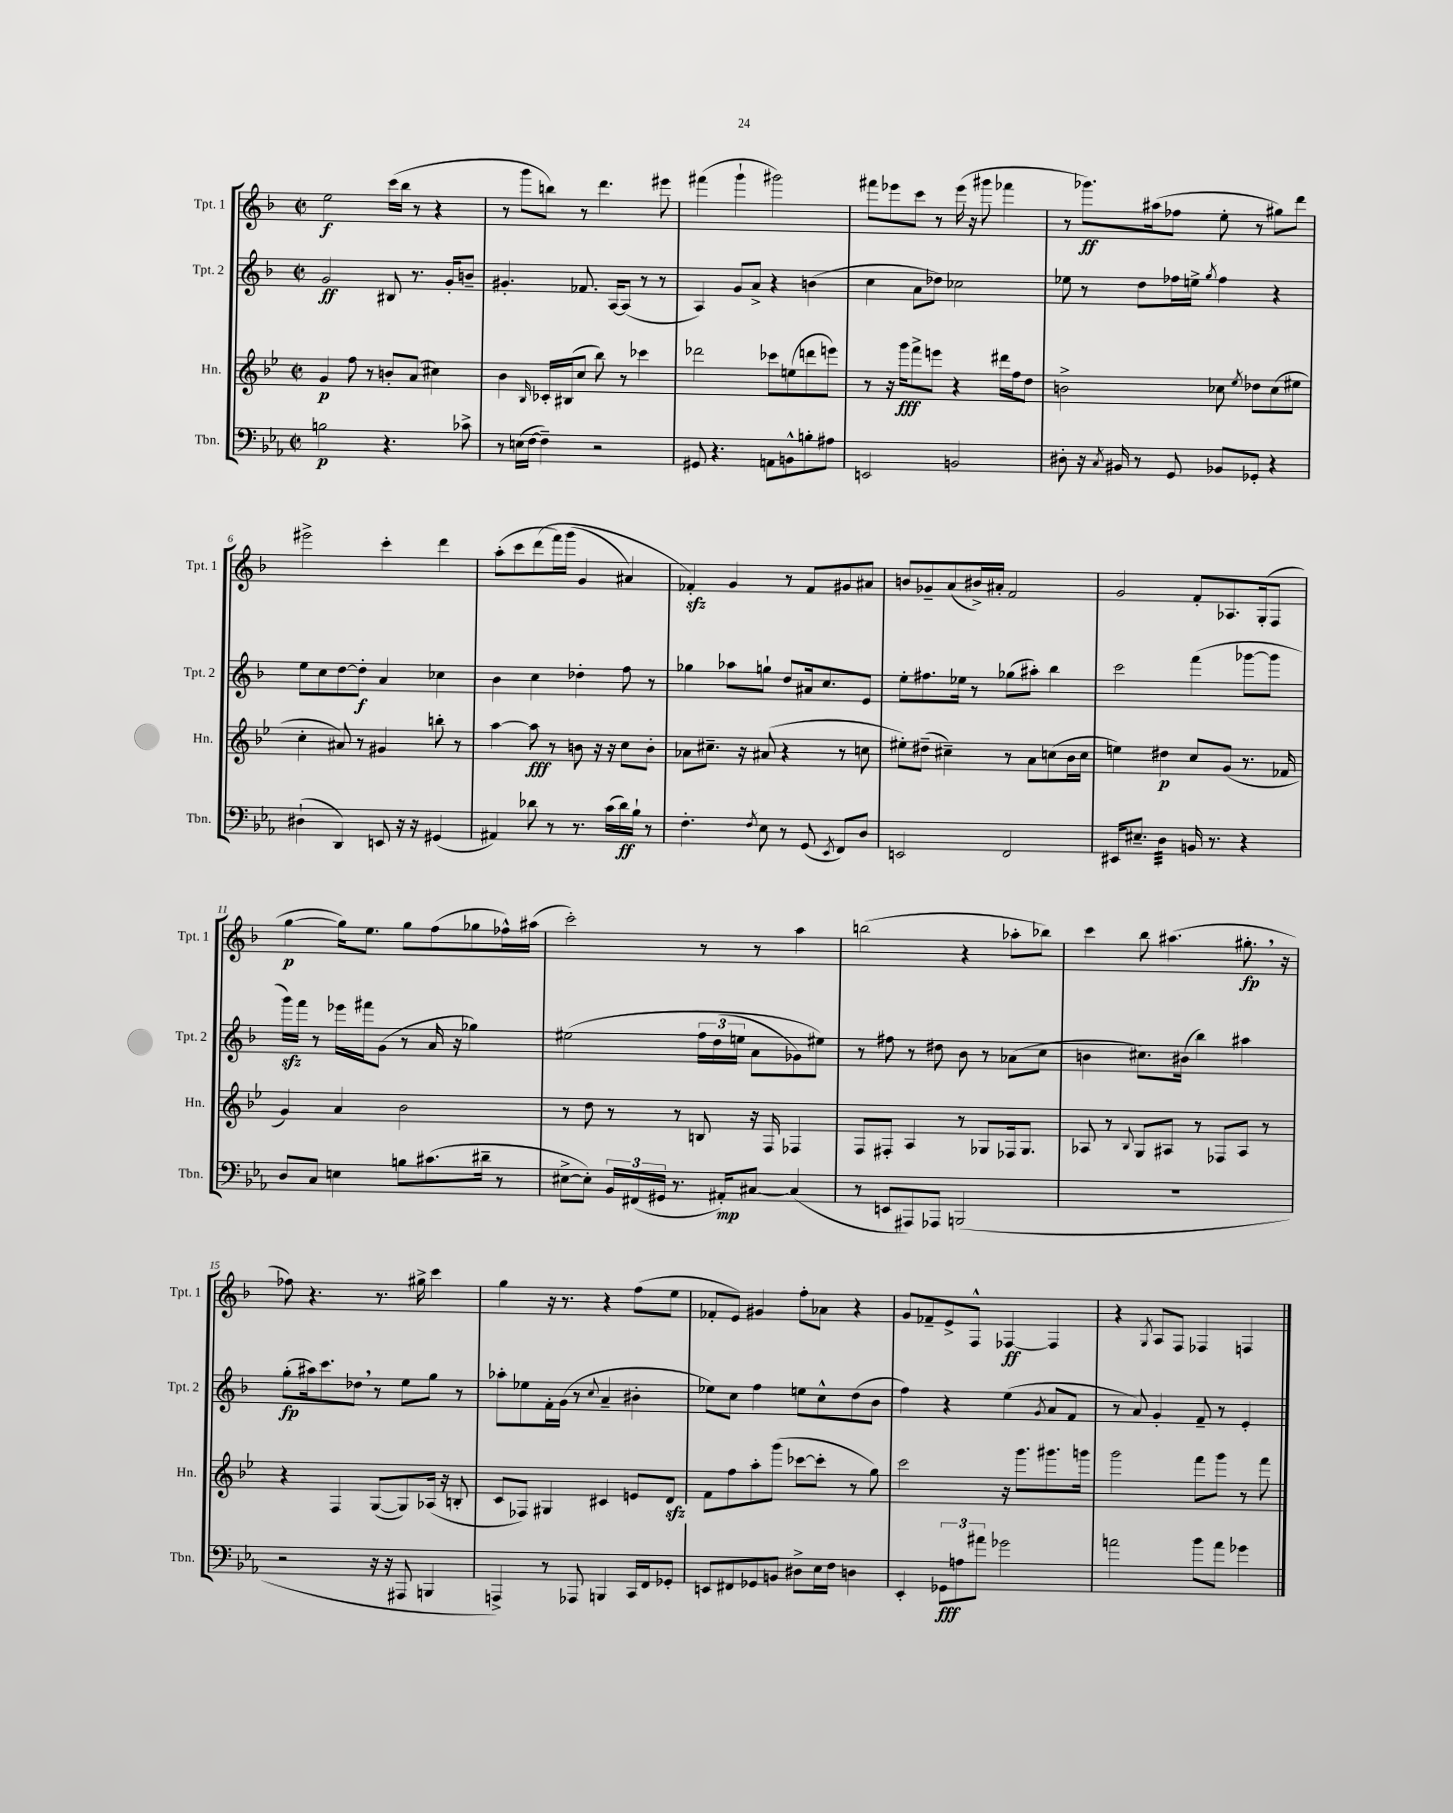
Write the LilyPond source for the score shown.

<<
\new StaffGroup <<
\new Staff = "s0" \with { instrumentName = "Tpt. 1" shortInstrumentName = "Tpt. 1" } {
    \clef treble \key f \major \defaultTimeSignature \time 2/2
    \autoBeamOff e''2\f c'''16[( bes''16] r8 r4 |
    r8 g'''8[ b''8]) r8 d'''4. eis'''8 |
    fis'''4( g'''4-! gis'''2) |
    fis'''8[ ees'''8 c'''8] r8 ees'''16( r16 gis'''8 fes'''4 |
    r8 ges'''8.[\ff) ais''16( fes''8] e''8-. r8 gis''8[) d'''8] |
    eis'''2-> c'''4-. d'''4 |
    a''8[-.( c'''8 d'''8\( f'''16) g'''16]( g'4 ais'4) |
    fes'4-.\sfz\) g'4 r8 fes'8[ gis'8 ais'8] |
    b'8[ ges'8-- a'8( bis'16->) ais'16]-. f'2 |
    g'2 f'8[-. aes8. g16-.( f8] |
    g''4~\p g''16[) e''8.] g''8[ f''8( ges''8 fes''16-^) ais''16]( |
    c'''2-.) r8 r8 a''4 |
    b''2( r4 aes''8[-. bes''8]) |
    c'''4 bes''8 ais''4.( gis''8.-.\fp \breathe r16 |
    fes''8) r4. r8. gis''16-> c'''4 |
    g''4 r16 r8. r4 f''8[( e''8] |
    fes'8[-. e'8]) gis'4 f''8[-. aes'8] r4 |
    g'8[ fes'8-- e'8-> f8]-^ fes4~\ff fes4 |
    r4 \acciaccatura { g8 } a8[ f8] fes4 f4 \bar "|." |
}
\new Staff = "s1" \with { instrumentName = "Tpt. 2" shortInstrumentName = "Tpt. 2" } {
    \clef treble \key f \major \defaultTimeSignature \time 2/2
    \autoBeamOff g'2\ff bis8 r8. g'16[-. b'8]-- |
    gis'4.-. fes'8. a16[~ a8]( r8 r8 |
    a4) g'8[ a'8]-> r4 b'4( |
    c''4 a'8[ des''8]) ces''2 |
    ees''8 r8 d''8[ fes''16 e''16]-> \acciaccatura { g''8 } fes''4 r4 |
    e''8[ c''8 d''8~ d''8]-.\f a'4 ces''4 |
    bes'4 c''4 des''4-. f''8 r8 |
    ges''4 aes''8[ g''8]-! d''8[ ais'16 c''8. e'8] |
    e''8[-. fis''8. ees''16] r8 ges''8[( ais''8]-.) bes''4 |
    c'''2 f'''4( ges'''8[~ ges'''8] |
    g'''16[\sfz) f'''16] r8 ees'''16[ fis'''16 g'8]( r8 a'16 r16 ges''4) |
    eis''2\( \tuplet 3/2 { f''16[ d''16( e''16] } a'8[ ges'8) eis''8]\) |
    r8 fis''8 r8 dis''8 bes'8 r8 aes'8[( c''8] |
    b'4 cis''8.[) bis'16]( bes''4) ais''4 |
    g''8[-.\fp( ais''16) c'''8. des''8] \breathe r8 e''8[ g''8] r8 |
    aes''8[-. ees''8 f'16-. g'16]( r8 \appoggiatura { c''8 } a'4-- bis'4-. |
    ees''8[) c''8] f''4 e''8[ c''8-^ d''8( bes'8] |
    f''4) r4 e''4( \acciaccatura { g'8 } a'8[ f'8] |
    r8 a'8) g'4-. f'8-- r8 e'4-. \bar "|." |
}
\new Staff = "s2" \with { instrumentName = "Hn." shortInstrumentName = "Hn." } {
    \clef treble \key bes \major \defaultTimeSignature \time 2/2
    \autoBeamOff g'4\p f''8 r8 b'8[-. a'8]( cis''4) |
    bes'4 \grace { bes16 } ces'16[-. bis16( c''8] bes''8) r8 ces'''4 |
    des'''2 ces'''8[ e''8( d'''8 e'''8]) |
    r8 r16 g'''16[\fff f'''8-> e'''8] r4 dis'''16[ f''16 d''8] |
    b'2-> ces''8 \acciaccatura { ees''8 } des''8[ ces''8( eis''8] |
    c''4-. ais'8) r8 gis'4 b''8-. r8 |
    a''4~ a''8\fff r8 b'8 r16 r16 c''8[ b'8]-. |
    aes'8[ cis''8.]-- r16 ais'8( r4 r8 c''8 |
    eis''8[-.) dis''8]--( cis''4--) r8 a'8[ c''8( bes'16 c''16] |
    e''4) dis''4\p c''8[ g'8]( r8. fes'16 |
    g'4) a'4 bes'2 |
    r8 d''8 r8 r8 b8 r16 f16 fes4 |
    f8[ fis8]-. a4 r8 ges8[ fes16 ges8.] |
    aes8 r8 \appoggiatura { bes8 } g8[ ais8] r8 fes8[ ais8] r8 |
    r4 f4 g8[~( g8) aes16]( r16 b8-. |
    c'8[ fes8]) gis4 cis'4 e'8[ d'8]\sfz |
    f'8[ f''8 a''8-. g'''8]( ces'''8[~ ces'''8]-. r8 g''8) |
    c'''2 r16 g'''8.[ gis'''8. g'''16] |
    g'''2 f'''8[ g'''8] r8 f'''8 \bar "|." |
}
\new Staff = "s3" \with { instrumentName = "Tbn." shortInstrumentName = "Tbn." } {
    \clef bass \key ees \major \defaultTimeSignature \time 2/2
    \autoBeamOff b2\p r4. ces'8-> |
    r8 e16[( f16]~ f4--) r2 |
    gis,8 r4. a,8[ b,8-^ b8-. ais8] |
    e,2 b,2 |
    dis8-. r16 \acciaccatura { c8 } bis,16 r8 g,8 bes,8[ ges,8]-. r4 |
    dis4-!( d,4) e,8 r16 r16 gis,4( |
    ais,4) des'8 r8 r8. c'16[( des'16\ff) bes16]-! r8 |
    f4.-. \acciaccatura { f8 } ees8 r8 g,8( \acciaccatura { ees,8 } f,8[) d8] |
    e,2 f,2 |
    eis,16[ eis8.]-- d4:32 b,16 r8. r4 |
    d8[ c8] e4 b8[ cis'8.( dis'16]-- r8 |
    eis8[~-> eis8]-.) \tuplet 3/2 { bes,16[ fis,16( gis,16] } r8. ais,16[-.\mp) cis8]~ cis4( |
    r8 e,8[ ais,,8) aes,,8] b,,2( |
    R1 |
    r2 r16 r16 ais,,8 b,,4 |
    a,,4->) r8 aes,,8 b,,4 c,16[ f,16 ges,8]-. |
    e,8[ fis,8 ges,8 b,8] dis8[-> ees16 f16] d4 |
    ees,4-. \tuplet 3/2 { ges,8[\fff a8 ais'8] } ges'2 |
    a'2 bes'8[ a'8] ges'4 \bar "|." |
}
>>
>>
